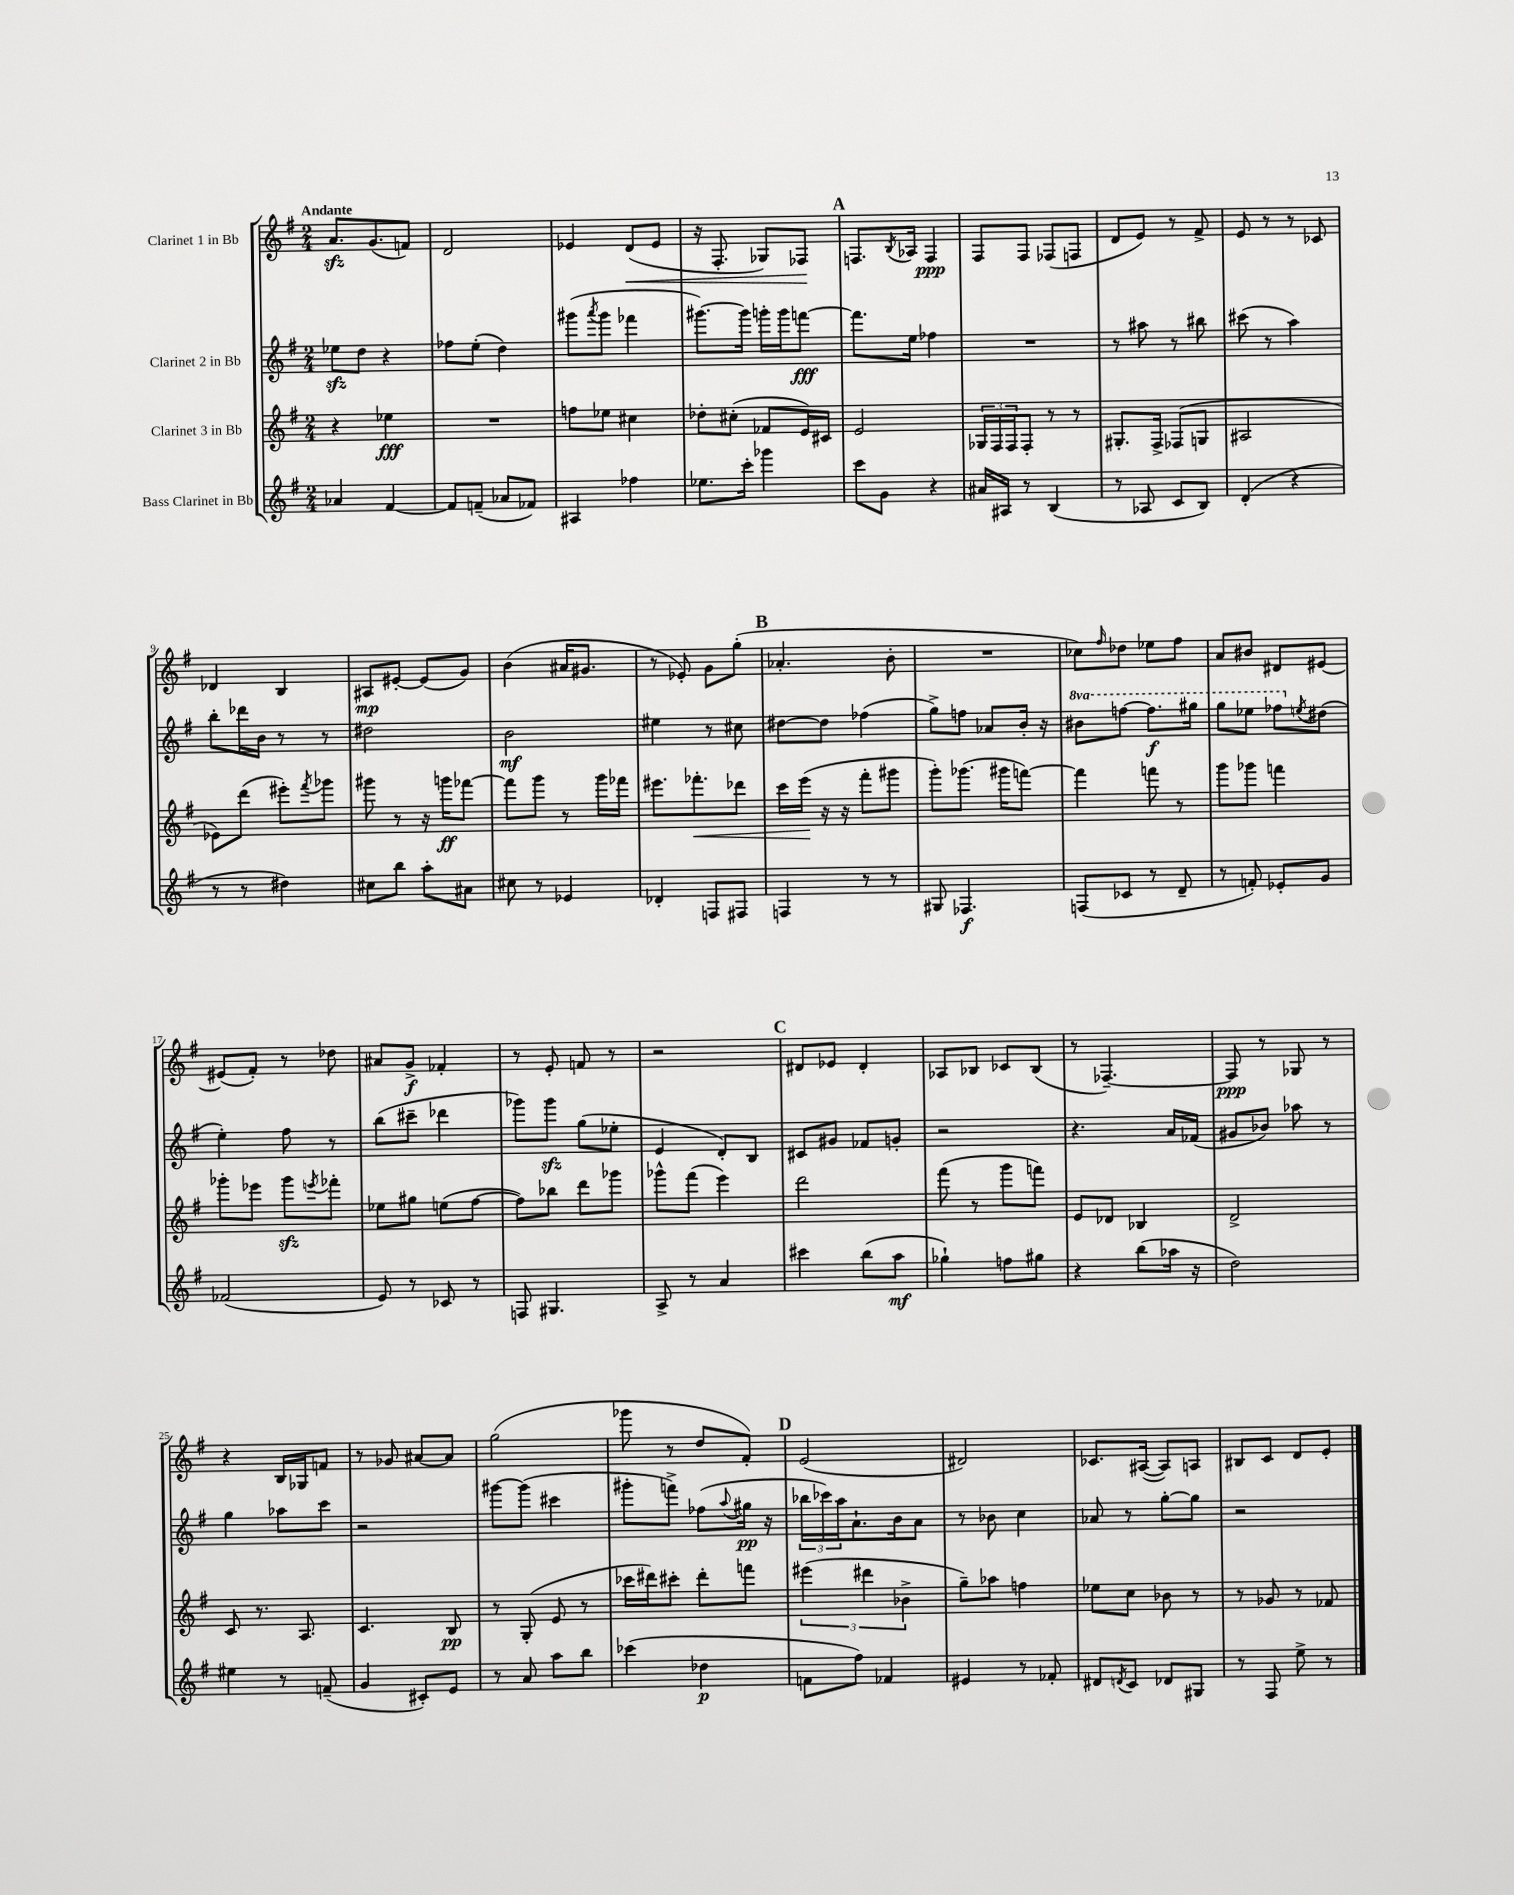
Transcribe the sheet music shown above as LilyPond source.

<<
\new StaffGroup <<
\new Staff = "s0" \with { instrumentName = "Clarinet 1 in Bb" } {
    \clef treble \key g \major \numericTimeSignature \time 2/4 \tempo "Andante"
    a'8.\sfz g'8.( f'8) |
    d'2 |
    ees'4 d'8\<( ees'8 |
    r16 fis8.-. ges8) fes8\! |
    \mark \markup { \bold "A" } f8. \acciaccatura { b8 } aes16 f4\ppp |
    fis8 fis8 fes8( f8 |
    d'8 e'8) r8 fis'8-> |
    e'8 r8 r8 ces'8 |
    des'4 b4 |
    ais8\mp eis'8~-. eis'8( g'8) |
    b'4( ais'16 gis'8. |
    r8 ees'8-.) g'8 g''8-.( |
    \mark \markup { \bold "B" } aes'4.-. b'8-. |
    R2 |
    ces''8) \grace { fis''16 } des''8 ees''8 fis''8 |
    a'8 bis'8 dis'8 eis'8~ |
    eis'8( fis'8-.) r8 des''8 |
    ais'8 g'8->\f fes'4-. |
    r8 e'8-. f'8 r8 |
    r2 |
    \mark \markup { \bold "C" } dis'8 ees'8 dis'4-. |
    aes8 bes8 ces'8 bes8( |
    r8 fes4.~--) |
    fes8\ppp r8 ges8 r8 |
    r4 b16 ges16 f'8 |
    r8 ges'8 ais'8~ ais'8 |
    g''2( |
    ges'''8 r8 d''8 fis'8-.) |
    \mark \markup { \bold "D" } e'2( |
    dis'2) |
    ces'8. ais16~( ais8) a8 |
    bis8 c'8 d'8 e'8-. \bar "|." |
}
\new Staff = "s1" \with { instrumentName = "Clarinet 2 in Bb" } {
    \clef treble \key g \major \numericTimeSignature \time 2/4 \set Staff.ottavationMarkups = #ottavation-simple-ordinals
    ees''8\sfz d''8 r4 |
    fes''8 e''8-.( d''4) |
    gis'''8( \acciaccatura { a'''8 } gis'''8 fes'''4 |
    gis'''8.~) gis'''16 g'''16-. g'''16 f'''8~\fff |
    \mark \markup { \bold "A" } f'''8. e''16 fes''4 |
    R2 |
    r8 ais''8 r8 bis''8 |
    cis'''8( r8 a''4) |
    b''8-. des'''16 b'16 r8 r8 |
    dis''2 |
    b'2\mf |
    eis''4 r8 cis''8 |
    \mark \markup { \bold "B" } dis''8~ dis''8 fes''4( |
    g''8->) f''8 aes'8 b'16-. r16 |
    \ottava #1 bis''8 f'''8~ f'''8.\f gis'''16 |
    g'''8 ees'''8 fes'''8 \ottava #0 \acciaccatura { e''!8 } dis''8( |
    e''4-.) fis''8 r8 |
    b''8( cis'''8-- des'''4 |
    ges'''8) ges'''8\sfz g''8( ees''8-. |
    e'4 d'8-.) b8 |
    \mark \markup { \bold "C" } cis'8 gis'8 fes'8 g'8-. |
    r2 |
    r4. a'16 fes'16( |
    gis'8 bes'8) aes''8 r8 |
    g''4 aes''8 c'''8 |
    r2 |
    gis'''8~ gis'''8( cis'''4 |
    gis'''8-. f'''8->) fes''8( \appoggiatura { a''8 } gis''16\pp r16 |
    \mark \markup { \bold "D" } \tuplet 3/2 { bes''16 ces'''16) a''16 } a'8.-! b'16 a'8 |
    r8 bes'8 c''4 |
    aes'8 r8 g''8~-. g''8 |
    r2 \bar "|." |
}
\new Staff = "s2" \with { instrumentName = "Clarinet 3 in Bb" } {
    \clef treble \key g \major \numericTimeSignature \time 2/4
    r4 ees''4\fff |
    R2 |
    f''8 ees''8 cis''4 |
    des''8-. cis''8-.( fes'8 e'16) cis'16 |
    \mark \markup { \bold "A" } e'2 |
    \tuplet 3/2 { ges16 fis16 fis16 } fis8-. r8 r8 |
    gis8.-. fis16-> fes8( g8 |
    ais2 |
    ees'8) d'''8( eis'''8-.) \acciaccatura { fis'''8 } ges'''8 |
    gis'''8 r8 r16 g'''16\ff fes'''8~ |
    fes'''8 g'''8 r8 g'''16 fes'''16 |
    eis'''8. fes'''8.-.\< des'''8 |
    \mark \markup { \bold "B" } c'''16 e'''16\!( r16 r16 fis'''8-. gis'''8 |
    g'''8-.) ges'''8.( gis'''16 f'''8~) |
    f'''4 f'''8 r8 |
    g'''8 ges'''8 f'''4 |
    ges'''8-. ees'''8 ges'''8\sfz \acciaccatura { e'''8 } fes'''8-. |
    ees''8 gis''8 e''8( fis''8~ |
    fis''8) bes''8 d'''8 ges'''8 |
    ges'''8-^ fis'''8( e'''4) |
    \mark \markup { \bold "C" } d'''2 |
    fis'''8( r8 g'''8 f'''8) |
    e'8 des'8 bes4 |
    d'2-> |
    c'8 r8. a8. |
    c'4. b8\pp |
    r8 g8-.( e'8 r8 |
    ces'''16 dis'''16) cis'''8-. dis'''8-. f'''8 |
    \mark \markup { \bold "D" } \tuplet 3/2 { eis'''4( dis'''4 bes'4-> } |
    g''8--) aes''8 f''4 |
    ees''8 c''8 bes'8 r8 |
    r8 ges'8 r8 fes'8 \bar "|." |
}
\new Staff = "s3" \with { instrumentName = "Bass Clarinet in Bb" } {
    \clef treble \key g \major \numericTimeSignature \time 2/4
    aes'4 fis'4~ |
    fis'8 f'8--( aes'8 fes'8) |
    ais4 fes''4 |
    ees''8. c'''16-. ges'''4 |
    \mark \markup { \bold "A" } c'''8 g'8 r4 |
    ais'16 ais16 r8 b4( |
    r8 aes8 c'8 b8) |
    d'4-.( r4 |
    r8 r8 dis''4) |
    cis''8 b''8 a''8-. ais'8 |
    cis''8 r8 ees'4 |
    des'4-. f8 fis8 |
    \mark \markup { \bold "B" } f4 r8 r8 |
    gis8 fes4.\f |
    f8( ces'8 r8 d'8-- |
    r8 f'8-.) ees'8-. g'8 |
    fes'2( |
    e'8) r8 ces'8 r8 |
    f8 gis4. |
    a8-> r8 a'4 |
    \mark \markup { \bold "C" } cis'''4 b''8( a''8\mf |
    ges''4-!) f''8 gis''8 |
    r4 b''8( aes''16 r16 |
    d''2) |
    eis''4 r8 f'8--( |
    g'4 cis'8-.) e'8 |
    r8 a'8 a''8 b''8 |
    ces'''4( des''4\p |
    \mark \markup { \bold "D" } f'8 fis''8) fes'4 |
    eis'4 r8 fes'8-. |
    dis'8 \acciaccatura { d'8 } c'8 des'8 gis8 |
    r8 fis8 e''8-> r8 \bar "|." |
}
>>
>>
